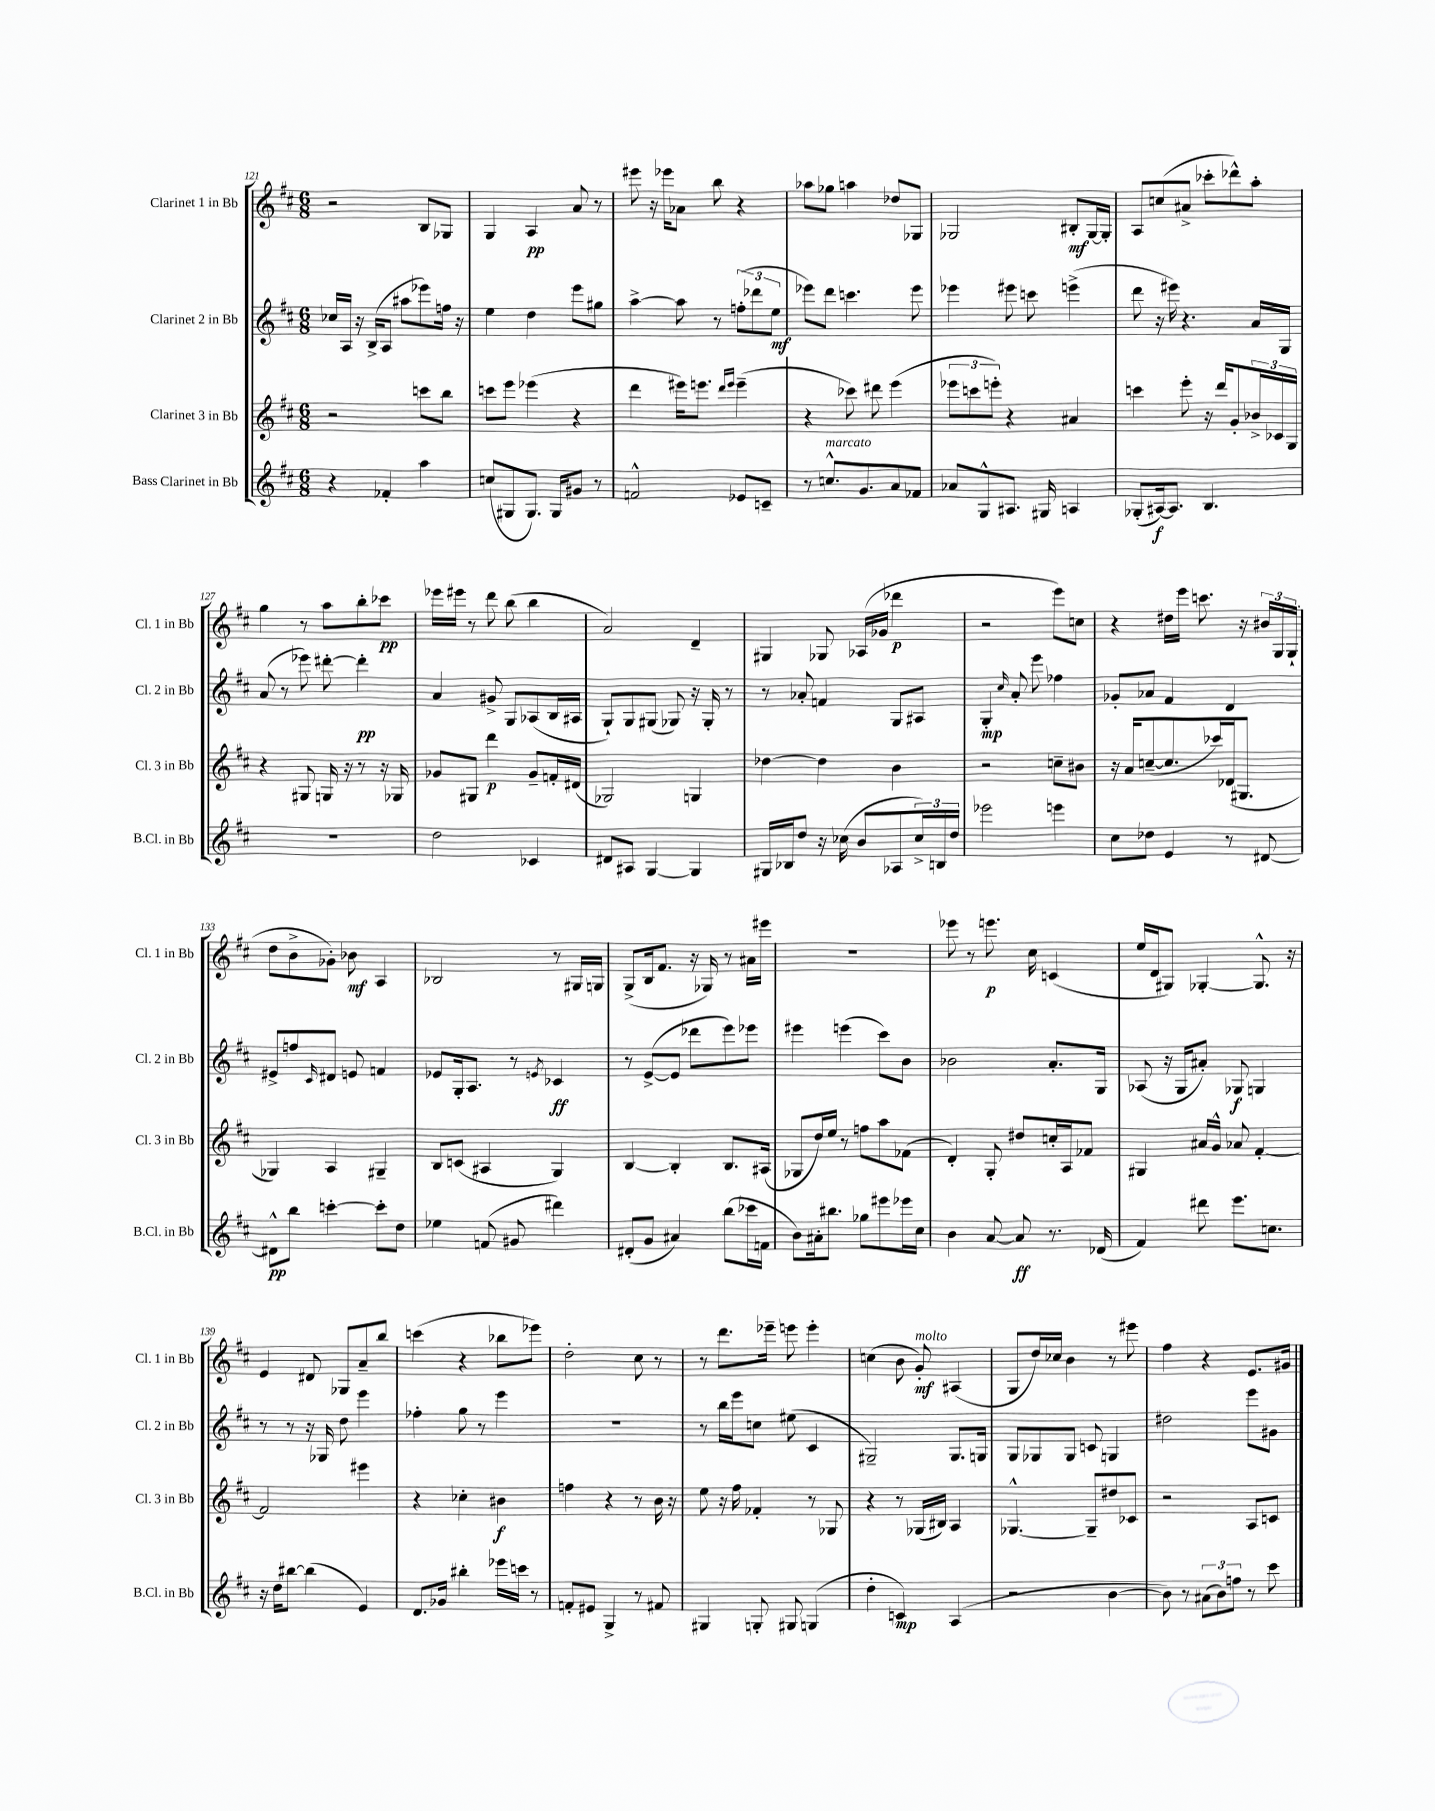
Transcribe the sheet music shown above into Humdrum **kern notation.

**kern	**kern	**kern	**kern
*staff4	*staff3	*staff2	*staff1
*clefG2	*clefG2	*clefG2	*clefG2
*k[f#c#]	*k[f#c#]	*k[f#c#]	*k[f#c#]
*M6/8	*M6/8	*M6/8	*M6/8
4r	2r	16cc-	2r
.	.	16A	.
.	.	16r	.
.	.	(16B^	.
4f-'	.	8A	.
.	.	8aa#	.
4aa	8ccc	8eee-)	8B
.	8bb	16ff	8G-
.	.	16r	.
=	=	=	=
(8cc	8ccc	4ee	4G
8G#	8eee	.	.
8.G#)	(4eee-	4dd	4A
16G#	.	.	.
8g#	4r	8eee	8a
8r	.	8gg#	8r
=	=	=	=
2f^^	4ddd	[4aa^	8eee#
.	.	.	16r
.	.	.	16eee-
.	16eee#)	8aa]	8a-
.	8.eee	.	.
.	.	8r	8bb
.	16qqddd	.	.
.	16qqeee	.	.
8e-	(4eee~	(12ff'	4r
.	.	12ddd-	.
8c~	.	.	.
.	.	12ee	.
=	=	=	=
8r	4r	8eee-)	8aa-
8.cc^^	.	8ddd	8gg-
.	8ccc-)	4.ccc	4aa
8.g	.	.	.
.	8ddd#	.	.
8a	(4eee	.	8dd-
8f-	.	8eee-	8G-
=	=	=	=
8a-	12eee-	4eee-	2G-
.	12ccc	.	.
8G^^	.	.	.
.	12eee')	.	.
8.A#	4r	8eee#	.
.	.	8ccc	.
16G#	.	.	.
4A	4a#	(4eee^	8B#'
.	.	.	[16G-
.	.	.	16G-']
=	=	=	=
(8G-'	4ccc	8ddd	8A
[16A#)	.	16r	(8cc
8.A#]	.	16eee#)	.
.	8eee'	4.r	8a#^
4.B	16r	.	8ccc-'
.	16ddd	.	.
.	8g'	.	8ddd-^^)
.	24b-^	16a	8aa'
.	24c-	.	.
.	.	16G	.
.	24G	.	.
=	=	=	=
2.r	4r	(8a	4gg
.	.	8r	.
.	8G#	8eee-)	8r
.	16G	[8ddd#'	8aa
.	16r	.	.
.	8r	4ddd#']	8bb'
.	16r	.	8ccc-
.	16G-	.	.
=	=	=	=
2dd	8g-	4a	16eee-
.	.	.	16eee#
.	8G#	.	8r
.	4ddd	8g#^	8ddd
.	.	8G	(8bb
4c-	8g-~	(8A-	4bb
.	16f'	16B	.
.	(16d#	16A#	.
=	=	=	=
8d#	2G-)	8G`)	2a)
8A#	.	8G	.
[4G	.	(8G#	.
.	.	8G-)	.
4G]	4G	16r	4d~
.	.	16G-'	.
.	.	8r	.
=	=	=	=
16G#	[4dd-	8r	4G#
16B-	.	.	.
8dd	.	8a-'	.
16r	4dd-]	4f	8G-
(16cc-	.	.	.
8b	.	.	(16A-
.	.	.	16g-
8A-	4b	8G	4ddd-
24cc-^)	.	8A#	.
24B	.	.	.
24dd	.	.	.
=	=	=	=
2eee-	2r	4G'	2r
.	.	16qqcc#	.
.	.	8a'	.
.	.	8eee	.
4eee	8cc~	4ff-	8eee)
.	8b#	.	8cc
=	=	=	=
8cc#	16r	8g-'	4r
.	16a	.	.
8dd-	([8cc~	8a-	.
4e	8.cc]	4f#	16dd#
.	.	.	16eee
.	.	.	8.ccc
.	16ccc-)	.	.
8r	(16d-	4d	.
.	8.G#	.	16r
[8d#	.	.	24b#
.	.	.	24G
.	.	.	(24G`
=	=	=	=
8d#^^]	4G-)	8e#^	8dd
8bb	.	8ff	8b^
.	.	16qqc#	.
[4ccc'	4A	8d#	8g-')
.	.	8e	8b-
8ccc']	4G#~	4f	4A
8dd	.	.	.
=	=	=	=
4ee-	8B	8e-	2B-
.	(8c	16G'	.
.	.	8.A	.
(8f	4A#	.	.
8g#	.	8r	.
.	.	8qe	.
4ddd#)	4G)	4c-	8r
.	.	.	16G#
.	.	.	16G
=	=	=	=
(8d#'	[4B	8r	(8G^
8g	.	([8e^	16B
.	.	.	8.f#
4a#)	4B']	8e]	.
.	.	8ddd-	16r
.	.	.	16G-)
(8bb	8.B	8eee)	8r
16ccc-	.	8eee-	16a#
16f	(16A#	.	16eee#
=	=	=	=
8b)	8G-	4eee#	2.r
16a#'	16dd)	.	.
8.bb#	16ee	.	.
.	8r	(4eee	.
8gg-	8ff	.	.
8eee#	8aa	8ccc#)	.
16eee-	(8f-	8b	.
16cc#	.	.	.
=	=	=	=
4b	4d')	2b-	8eee-
.	.	.	8r
[8a	8G'	.	8.eee
8a]	8dd#	.	.
.	.	.	16cc#
8.r	16cc'	8.a'	(4c
.	16A	.	.
.	8f-	.	.
(16d-	.	16G	.
=	=	=	=
4f#)	4G#	(8A-	16ee
.	.	.	16d
.	.	16r	8G#)
.	.	16G	.
8ddd#	16a#	8a#')	[4G-'
.	16g^^	.	.
8.eee	8a-	8G-	.
.	[4f#'	4G	8.G-^^]
8.cc	.	.	.
.	.	.	16r
=	=	=	=
16r	2f#]	8r	4e
16dd	.	.	.
[8bb#	.	8r	.
(4bb#]	.	16r	8d#
.	.	16G-	.
.	.	8dd	8G-
4e)	4eee#	4eee	8a~
.	.	.	8bb
=	=	=	=
8.d	4r	4ff-'	(4ccc
16g-	.	.	.
4bb#'	4cc-'	8gg	4r
.	.	8r	.
16eee-	4b#	4eee	8bb-
16ccc	.	.	.
8r	.	.	8eee-)
=	=	=	=
8f'	4ff	2.r	2dd'
8e#	.	.	.
4G^	4r	.	.
8r	8r	.	8cc#
8f#	16b	.	8r
.	16r	.	.
=	=	=	=
4G#	8ee	8r	8r
.	16r	16bb	8.ddd
.	16ff#	16eee	.
8G'	4f-'	8cc	.
.	.	.	16eee-~
8G#	.	(8ee#	8eee
(4G	8r	4c#	4eee'
.	8G-	.	.
=	=	=	=
4dd'	4r	2G#~)	(4cc
4c)	8r	.	8b
.	(16G-	.	8g')
.	16B#)	.	.
(4A	4A	8.G#	(4A#
.	.	16G	.
=	=	=	=
2r	[4.G-^^	8G	8G
.	.	8G-	16dd)
.	.	.	16cc-
.	.	8G-	4b
.	8G-~]	8c	.
[4b	8dd#	4G	8r
.	8c-	.	8eee#
=	=	=	=
8b])	2r	2dd#	4ff#
8r	.	.	.
(12a#	.	.	4r
12b)	.	.	.
12ff	.	.	.
8r	8A	8eee	8.e
8ccc#	8c	8g#	.
.	.	.	16g#
==	==	==	==
*-	*-	*-	*-
